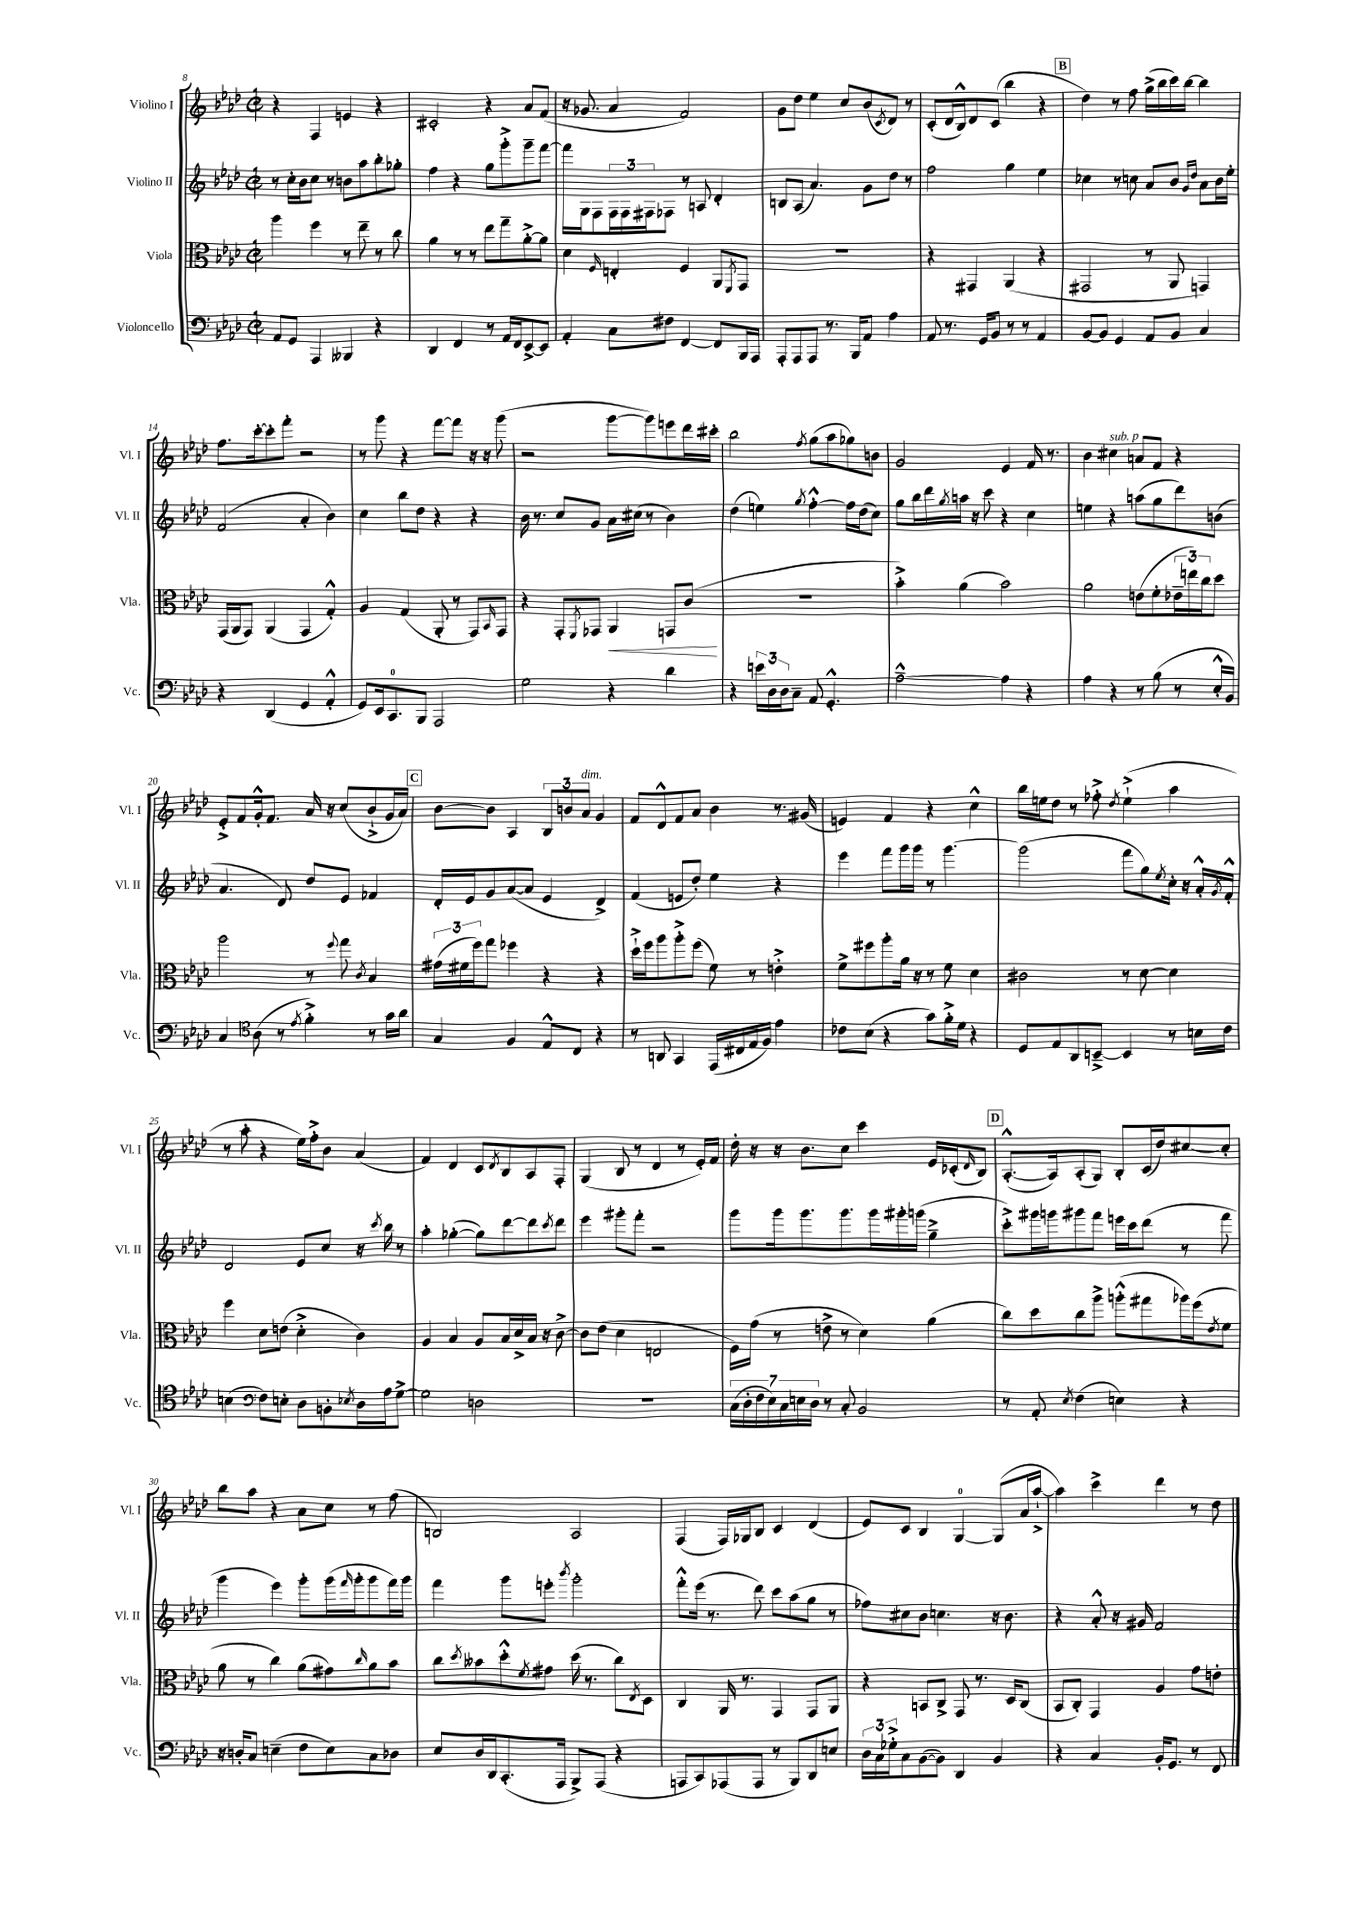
<<
\new StaffGroup <<
\new Staff = "s0" \with { instrumentName = "Violino I" shortInstrumentName = "Vl. I" } {
    \clef treble \key aes \major \defaultTimeSignature \time 2/2
    r4 f4 e'4 r4 |
    cis'2-. r4 aes'8 f'8( |
    r16 ges'8. aes'4 f'2) |
    g'8 des''8 ees''4 c''8 bes'8( \acciaccatura { c'8 } des'8) r8 |
    c'8-.( des'16 bes16-^) des'8 c'8( bes''4 r4 |
    \mark \markup { \box "B" } des''4) r8 f''8 g''16->( bes''16 c'''16) bes''16~ bes''4 |
    f''8. c'''16~-. c'''8-. f'''8-. r2 |
    r8 g'''8 r4 f'''8~ f'''8 r16 r16 g'''8( |
    r2 g'''8~ g'''8) e'''8 des'''16 cis'''16-. |
    bes''2 \acciaccatura { f''8 } g''8( aes''8 ges''8) b'8 |
    g'2 ees'4 f'16 r8. |
    bes'4 cis''4^\markup { \italic "sub. p" } a'8 f'8 r4 |
    ees'8-.-> f'8 g'16-.-^ f'8. aes'16 r16 c''8( bes'8-!-> g'16 aes'16) |
    \mark \markup { \box "C" } bes'8~ bes'8 aes4 \tuplet 3/2 { bes8 b'8 aes'8^\markup { \italic "dim." } } g'4 |
    f'8 des'8-^ f'8 aes'8 bes'4 r8. gis'16( |
    e'4) f'4 r4 c''4-^ |
    bes''16 e''16 des''8 r8 fes''8-.-> \acciaccatura { des''8 } e''4-!->( aes''4 |
    r8 aes''8-. r4 ees''16) f''16-.-> bes'8 aes'4( |
    f'4) des'4 c'8 \acciaccatura { des'8 } bes8 aes8 f8-. |
    g4( bes8 r8 des'4 r8 ees'16-.) f'16 |
    des''16-. r16 r16 bes'8. c''8 c'''4 ees'16 ces'16-.( \grace { des'16 } bes8) |
    \mark \markup { \box "D" } aes8.~-.-^( aes16) aes8-.( g8) bes8-. c'16( des''16) cis''8~ cis''8-. |
    bes''8 aes''8 r4 aes'8 c''8 r8 f''8( |
    b2) aes2 |
    f4( f16) ges16 bes8 c'4 des'4( |
    ees'8) c'8 bes4 g4-0~ g8( aes'16 aes''16~-!-> |
    aes''4) c'''4-> des'''4 r8 des''8 \bar "|." |
}
\new Staff = "s1" \with { instrumentName = "Violino II" shortInstrumentName = "Vl. II" } {
    \clef treble \key aes \major \defaultTimeSignature \time 2/2
    r8 c''16-. bes'16 c''8 r8 b'8 aes''8 bes''8-. ges''8-. |
    f''4 r4 g''8 g'''8-.-> g'''8-- f'''8~ |
    f'''16 g16 f8 \tuplet 3/2 { f16 f16 fis16 } fes8 r8 a8 des'4-. |
    b8 aes8( aes'4.) g'8 des''8 r8 |
    f''2 g''4 ees''4 |
    \mark \markup { \box "B" } ces''4 r8 c''8 aes'8 bes'8 \grace { g'16 des''16 } aes'8 bes'16 ees''16-. |
    f'2( aes'4-. bes'4) |
    c''4 bes''8 des''8 r4 r4 |
    bes'16 r8. c''8 g'8 aes'16 cis''16( r8 bes'4) |
    des''4( e''4) \acciaccatura { g''8 } f''4~-.-^ f''16 des''16( c''8) |
    g''8 bes''16 des'''16 \acciaccatura { g''8 } a''16 r16 c'''8 r4 c''4 |
    e''4 r4 a''8( g''8 des'''8) b'8( |
    aes'4. des'8) des''8 ees'8 fes'4 |
    \mark \markup { \box "C" } des'16-. ees'16 g'8 aes'8~( aes'8 ees'4 des'4->) |
    f'4( e'8 des''8-.) ees''4 r4 |
    ees'''4 f'''8 g'''16 g'''16 r8 g'''4.~ |
    g'''2( f'''8 g''8) \acciaccatura { ees''8 } c''16-. r16 aes'16-.-^ \acciaccatura { g'8 } f'16-.-^ |
    des'2 ees'8 c''8 r16 \acciaccatura { c'''8 } bes''16 r8 |
    aes''4-. ges''4~-.( ges''8) des'''8~ des'''8 \acciaccatura { c'''8 } des'''8 |
    ees'''4 gis'''8-. f'''8-. r2 |
    g'''8 g'''16 g'''8. g'''8. g'''16 gis'''16-. g'''16( g''4---> |
    \mark \markup { \box "D" } c'''8-.->) gis'''16 g'''16 gis'''8 f'''8 e'''16 c'''16 des'''8( r8 f'''8 |
    g'''4 ees'''4) g'''8-. g'''16( \grace { f'''16 } g'''16-. g'''8 f'''16) g'''16 |
    f'''4 g'''8 e'''8-. \acciaccatura { bes'''8 } g'''2-. |
    f'''8-.-^ ees'''16( r8. des'''8) c'''8 aes''8( g''8 r8 |
    fes''8) cis''8 bes'8 c''4. r16 bes'8. |
    r4 aes'8-.-^ r16 gis'16 f'2 \bar "|." |
}
\new Staff = "s2" \with { instrumentName = "Viola" shortInstrumentName = "Vla." } {
    \clef alto \key aes \major \defaultTimeSignature \time 2/2
    aes''4 f''4 r8 ees''8-- r8 c''8 |
    aes'4 r8 r8 ees''8 g''8-- aes'8~-.-> aes'8 |
    des'4 \grace { f16 } e4-. f4 aes,8 \acciaccatura { f,8 } g,8 |
    R1 |
    r4 gis,4 aes,4( r4 |
    \mark \markup { \box "B" } gis,2 r8 aes,8 g,4) |
    g,16( aes,16 g,8) aes,4( g,4 g4-.-^) |
    aes4 g4( aes,8-. r8 g,8) \grace { bes,16 } g,8 |
    r4 g,8-. \acciaccatura { f,8 } ges,8 aes,4\< g,8 c'8\!( |
    R1 |
    bes'4-.->) aes'4( bes'2) |
    aes'2 e'8( f'8-. \tuplet 3/2 { ees'16-- e''16) c''16 } des''8 |
    aes''2 r8 \appoggiatura { f''8 } g''8 \acciaccatura { c'8 } bes4 |
    \mark \markup { \box "C" } \tuplet 3/2 { gis'16( fis'16 f''16) } g''8 fes''4 r4 r4 |
    des''16-!-> f''16 aes''8 aes''8-.-> f''8( f'8) r8 e'4-.-> |
    f'8-> fis''8 aes''8-. aes'16 r16 r8 f'8 des'4 |
    cis'2 r8 des'8~ des'4 |
    f''4 des'8 e'8( des'4-.-> c'4) |
    aes4 bes4 aes8 bes16 des'16-> bes16 r16 c'8~-> |
    c'8 ees'8( des'4 e2 |
    f16) g'16( r8 e'8-> r8 des'4) aes'4( |
    \mark \markup { \box "D" } c''8) des''8 c''8 aes''8-> a''8-.-^( gis''8 aes''16) f''16( \acciaccatura { ees'8 } f'8 |
    aes'8 r8 c''4) aes'8( gis'8) \grace { c''16 } aes'8 bes'8 |
    c''8 \acciaccatura { des''8 } beses'8 des''8-.-^ \acciaccatura { f'8 } gis'8 des''16( r8. c''8) \acciaccatura { ees8 } des8 |
    c4 aes,16 r8. g,4 g,8 aes,8 |
    r4 b,8 c8-> g,8 r8. des16 c8( |
    bes,8 c8-.) g,4 aes4 g'8 e'8-. \bar "|." |
}
\new Staff = "s3" \with { instrumentName = "Violoncello" shortInstrumentName = "Vc." } {
    \clef bass \key aes \major \defaultTimeSignature \time 2/2
    aes,8 g,8 aes,,4 beses,,4 r4 |
    des,4 f,4 r8 aes,16 f,16 ees,8~-> ees,8 |
    aes,4-. c8 fis8 f,4~ f,8 bes,,16 aes,,16 |
    aes,,8-. aes,,8 aes,,8 r8. bes,,16 aes,8 aes4 |
    aes,8 r8. g,16 bes,8 r8 r8 aes,4 |
    \mark \markup { \box "B" } bes,8~ bes,8 g,4 aes,8 bes,8 c4 |
    r4 des,4( g,4 aes,4-.-^ |
    g,8) ees,16 c,8.-0 bes,,8 aes,,2 |
    g2 r4 des'4 |
    r4 \tuplet 3/2 { e'16 des16 des16 } c8-- aes,8 g,4.-.-^ |
    aes2~---^ aes4 r4 |
    aes4 r4 r8 bes8( r8 ees16-.-^ bes,16) |
    c4 \clef tenor aes8( r8 \acciaccatura { ees'8 } f'4-.->) r8 g'16 aes'16 |
    \mark \markup { \box "C" } g4 f4 ees8-^ c8 r4 |
    r8 a,8 g,4 ees,16( cis16 ees16 f16) ees'4 |
    ces'8 bes8( r4 g'8) f'16-.-> des'16 r4 |
    des8 ees8 aes,8 b,8~---> b,4 r8 b16 c'16 |
    b4( \clef bass f8) e8-. des8 b,8-. \acciaccatura { ees8 } des16 aes16 g8~-> |
    g2 d2 |
    R1 |
    \tuplet 7/4 { c16( des16-. f16 ees16) c16 e16 des16 } r8 c8-. bes,2 |
    \mark \markup { \box "D" } r8 aes,8-. \acciaccatura { ees8 } f4( e4) r4 |
    r16 d16-. c8 e4--( f8 e8) c8 des8 |
    ees8 des16 des,16 c,8.-.( aes,,16 bes,,8->) aes,,8( r4 |
    a,,8 c,8) aes,,8( aes,,8 r8 bes,,8) des,8 e8 |
    \tuplet 3/2 { des16 c16 ges16-.-> } c8 bes,8~( bes,8) des,4 bes,4 |
    r4 c4 bes,16-. g,8. r8 f,8 \bar "|." |
}
>>
>>
\layout { \context { \Score currentBarNumber = #8 } }
